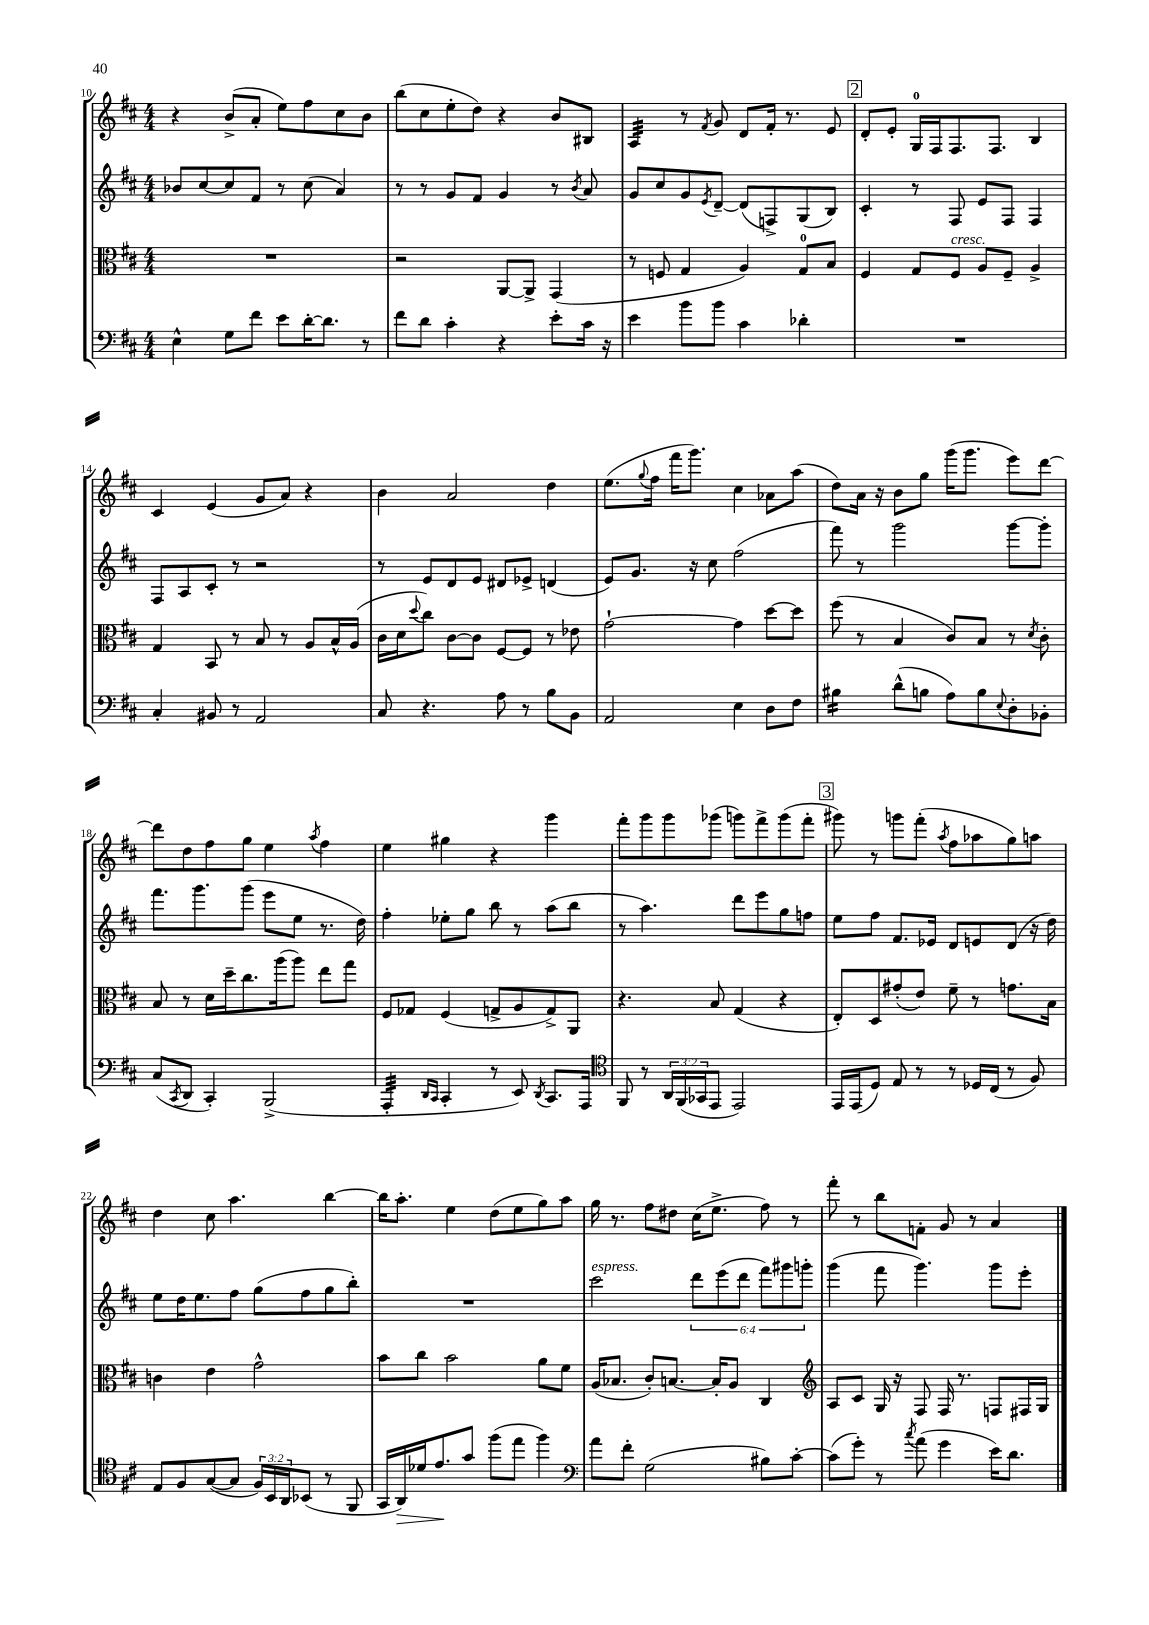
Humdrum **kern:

**kern	**kern	**kern	**kern
*staff4	*staff3	*staff2	*staff1
*clefF4	*clefC3	*clefG2	*clefG2
*k[f#c#]	*k[f#c#]	*k[f#c#]	*k[f#c#]
*M4/4	*M4/4	*M4/4	*M4/4
4E^^\	1r	8b-/L	4r
.	.	[8cc#/	.
8G\L	.	8cc#/]	(8b^/L
8f#\J	.	8f#/J	8a'/J
8e\L	.	8r	8ee\L)
[16d'\K	.	(8cc#\	8ff#\
8.d\]J	.	.	.
.	.	4a/)	8cc#\
8r	.	.	8b\J
=	=	=	=
8f#\L	2r	8r	(8bb\L
8d\J	.	8r	8cc#\
4c#'\	.	8g/L	8ee'\
.	.	8f#/J	8dd\J)
4r	[8AA/L	4g/	4r
.	8AA^/]J	.	.
8e'\L	(4GG/	8r	8b/L
.	.	8qb/	.
16c#\Jk	.	8a/	8B#/J
16r	.	.	.
=	=	=	=
4e\	8r	8g/L	4A/
.	8F/	8cc#/	.
8b\L	4G/	8g/	8r
.	.	8qe/	8qf#/
8b\J	.	[8d~/J	8g/
4c#\	4A/)	(8d/]L	8d/L
.	.	8F^/)	16f#'/Jk
.	.	.	8.r
4d-'\	8G/L	(8G/	.
.	8B/J	8B/J)	8e/
=	=	=	=
1r	4F#/	4c#'/	8d'/L
.	.	.	8e'/J
.	8G/L	8r	16G/LL
.	.	.	16F#/J
.	8F#/J	8F#/	8.F#/
.	8A/L	8e/L	.
.	.	.	8.F#/J
.	8F#~/J	8F#/J	.
.	4A^/	4F#/	4B/
=	=	=	=
4C#'/	4G/	8F#/L	4c#/
.	.	8A/	.
8BB#/	8BB/	8c#'/J	(4e/
8r	8r	8r	.
2AA/	8B/	2r	8g/L
.	8r	.	8a/J)
.	8A/L	.	4r
.	16B^^/L	.	.
.	(16A/JJ	.	.
=	=	=	=
8C#/	16c#\LL	8r	4b\
.	16d\J	.	.
.	8qqdd/	.	.
4.r	8cc#\J)	8e/L	.
.	[8c#\L	8d/	2a/
.	8c#\]J	8e/J	.
8A\	[8F#/L	8d#/L	.
8r	8F#/]J	8e-^/J	.
8B\L	8r	(4d/	4dd\
8BB\J	8e-\	.	.
=	=	=	=
2AA/	[2g`\	8e/L)	(8.ee\L
.	.	8.g/J	.
.	.	.	8qqgg/
.	.	.	16ff#\Jk
.	.	.	16fff#\LK
.	.	16r	8.ggg\J)
.	.	8cc#\	.
4E\	4g\]	(2ff#\	4cc#\
8D\L	[8dd\L	.	8a-\L
8F#\J	8dd\]J	.	(8aa\J
=	=	=	=
4B#\	(8ff#\	8fff#\)	8dd\L)
.	8r	8r	16a\Jk
.	.	.	16r
(8d^^\L	4B/	2ggg\	8b\L
8B\J	.	.	8gg\J
8A\L)	8c#/L)	.	(16ggg\LK
.	.	.	8.ggg\J
8B\	8B/J	.	.
8qqE/	.	.	.
8D'\	8r	[8ggg\L	8eee\L)
.	8qd/	.	.
8BB-'\J	8c#'\	8ggg'\]J	[8ddd\J
=	=	=	=
(8C#/L	8B/	8.fff#\L	8ddd\]L
8qCC#/	.	.	.
8DD/J	8r	.	8dd\
.	.	8.ggg\	.
4CC#'/)	16d\LL	.	8ff#\
.	16dd~\J	.	.
.	8.cc#\	(8ggg\J	8gg\J
(2BBB^/	.	8eee\L	4ee\
.	(16aa\k	.	.
.	8aa\J)	8ee\J	.
.	.	.	8qaa/
.	8ee\L	8.r	4ff#\
.	8gg\J	.	.
.	.	16dd\)	.
=	=	=	=
4AAA'/	8F#/L	4ff#'\	4ee\
.	8G-/J	.	.
16qqDD/LL	.	.	.
16qqCC#/JJ	.	.	.
4CC#'/	(4F#/	8ee-'\L	4gg#\
.	.	8gg\J	.
8r	8G^/L	8bb\	4r
8EE/)	8A/	8r	.
8qDD/	.	.	.
8.CC#/L	8G^/)	(8aa\L	4ggg\
.	8AA/J	8bb\J	.
16AAA/Jk	.	.	.
=	=	=	=
*clefC4	*	*	*
8FF#/	4.r	8r	8fff#'\L
8r	.	4.aa\)	8ggg\
24AA/LL	.	.	8ggg\
(24FF#/	.	.	.
24GG-/J	.	.	.
8EE/J	8B/	.	(8ggg-\J
2EE/)	(4G/	8ddd\L	8ggg\L)
.	.	8eee\	8fff#^\
.	4r	8gg\	(8ggg\
.	.	8ff\J	8fff#'\J
=	=	=	=
16EE/LL	8E'/L)	8ee\L	8ggg#\)
(16EE/J	.	.	.
8D/J)	8D/	8ff#\J	8r
8E/	(8g#'/	8.f#/L	8ggg\L
8r	8e/J)	.	(8fff#'\J
.	.	16e-/Jk	.
.	.	.	8qaa/
8r	8f#~\	8d/L	8ff#\L
16D-/LL	8r	8e/	8aa-\
(16C#/JJ	.	.	.
8r	8.g\L	(8d/J	8gg\)
8F#/)	.	16r	8aa\J
.	16B\Jk	16dd\)	.
=	=	=	=
8E/L	4c\	8ee\L	4dd\
8F#/	.	16dd\K	.
.	.	8.ee\	.
([8G/	4e\	.	8cc#\
8G/]J	.	8ff#\J	4.aa\
24F#/LL)	2g^^\	(8gg\L	.
24BB/	.	.	.
24AA/J	.	.	.
(8BB-/J	.	8ff#\	.
8r	.	8gg\	[4bb\
8FF#/	.	8bb'\J)	.
=	=	=	=
16GG/LL	8b\L	1r	16bb\]LK
16AA/)	.	.	8.aa'\J
16d-/J	8cc#\J	.	.
8.e/	.	.	.
.	2b\	.	4ee\
8g/J	.	.	.
(8ff#\L	.	.	(8dd\L
8ee\J	.	.	8ee\
4ff#\)	8a\L	.	8gg\)
.	8f#\J	.	8aa\J
=	=	=	=
*clefF4	*	*	*
8a\L	(16A/LK	2ccc#\	16gg\
.	8.B-/J	.	8.r
8f#'\J	.	.	.
(2G\	8c#'/L)	.	8ff#\L
.	[8.B/J	.	8dd#\J
.	.	12ddd\L	(16cc#\LK
.	16B'/]LK	.	8.ee^\J
.	.	(12eee\	.
.	8A/J	.	.
.	.	12ddd\J	.
8B#\L)	4C#/	12fff#\L)	8ff#\)
.	.	12ggg#\	.
[8c#'\J	.	.	8r
.	.	12ggg'\J	.
=	=	=	=
*	*clefG2	*	*
(8c#\]L	8A/L	(4ggg\	8fff#'\
8g'\J)	8c#/J	.	8r
8r	16G/	8fff#\	8bb\L
.	16r	.	.
8qcc#/	.	.	.
(8a\	8F#/	4.ggg\)	8f'\J
4g\	16F#/	.	8g/
.	8.r	.	.
.	.	.	8r
16e\LK)	8F/L	8ggg\L	4a/
8.d\J	.	.	.
.	16F#/L	8eee'\J	.
.	16G/JJ	.	.
==	==	==	==
*-	*-	*-	*-
